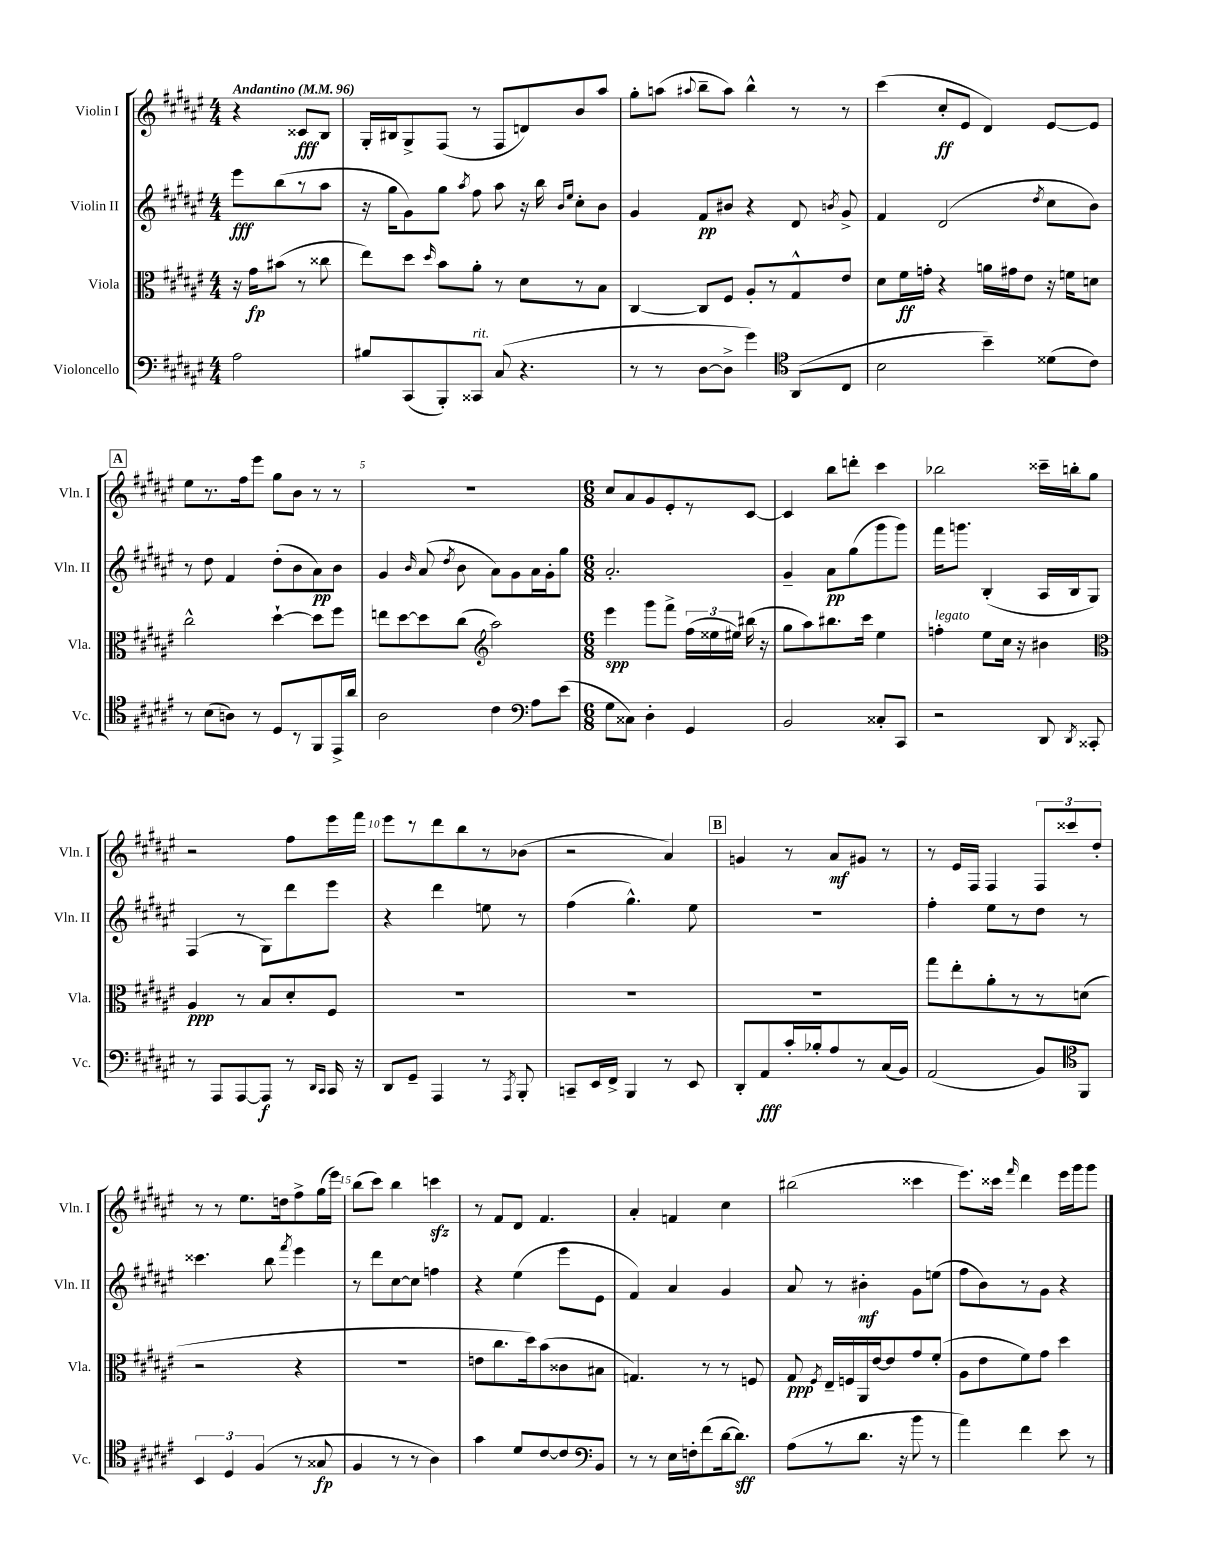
<<
\new StaffGroup <<
\new Staff = "s0" \with { instrumentName = "Violin I" shortInstrumentName = "Vln. I" } {
    \clef treble \key fis \major \numericTimeSignature \time 4/4 \partial 2 \tempo "Andantino" 4 = 96
    \autoBeamOff r4 cisis'8[\fff b8] |
    gis16[-. bis16 gis8-> fis8]( r8 fis8[ d'8) b'8 ais''8] |
    gis''8[-. a''8]( \appoggiatura { ais''8 } b''8[-- ais''8]) b''4-^ r8 r8 |
    cis'''4( cis''8[-.\ff eis'8] dis'4) eis'8[~ eis'8] |
    \mark \markup { \box "A" } eis''8[ r8. fis''16 eis'''8] gis''8[ b'8] r8 r8 |
    R1 |
    \numericTimeSignature \time 6/8 cis''8[ ais'8 gis'8 eis'8-. r8 cis'8]~ |
    cis'4 b''8[ d'''8]-. cis'''4 |
    bes''2 cisis'''16[-- b''16-. gis''8] |
    r2 fis''8[ eis'''16 fis'''16] |
    eis'''8[ r8 dis'''8 b''8 r8 bes'8]( |
    r2 ais'4) |
    \mark \markup { \box "B" } g'4 r8 ais'8[\mf gis'8] r8 |
    r8 eis'16[ fis16] fis4 \tuplet 3/2 { fis8[ cisis'''8 dis''8]-. } |
    r8 r8 eis''8.[ d''16 fis''8-> gis''16( eis'''16]) |
    b''8[( cis'''8]) b''4 c'''4\sfz |
    r8 fis'8[ dis'8] fis'4. |
    ais'4-. f'4 cis''4 |
    bis''2( cisis'''4 |
    eis'''8.[) cisis'''16] \grace { fis'''16 } dis'''4 eis'''16[ gis'''16 gis'''8] \bar "|." |
}
\new Staff = "s1" \with { instrumentName = "Violin II" shortInstrumentName = "Vln. II" } {
    \clef treble \key fis \major \numericTimeSignature \time 4/4 \partial 2
    \autoBeamOff eis'''8[\fff b''8( r8 ais''8] |
    r16 gis''16[ gis'8) gis''8] \acciaccatura { ais''8 } fis''8 ais''8 r16 b''16 \grace { b'16[ eis''16] } cis''8[-. b'8] |
    gis'4 fis'8[\pp bis'8] r4 dis'8 \acciaccatura { b'8 } gis'8-> |
    fis'4 dis'2( \acciaccatura { dis''8 } cis''8[ b'8]) |
    \mark \markup { \box "A" } r8 dis''8 fis'4 dis''8[-.( b'8 ais'8\pp) b'8] |
    gis'4 \grace { b'16 } ais'8( \acciaccatura { dis''8 } b'8 ais'8[) gis'8 ais'16 gis'16-. gis''8] |
    \numericTimeSignature \time 6/8 ais'2.-. |
    gis'4-- ais'8[\pp gis''8( gis'''8 gis'''8]) |
    fis'''16[ g'''8.] b4-.( ais16[ b16 gis8]) |
    fis4( r8 gis8[) dis'''8 eis'''8] |
    r4 dis'''4 e''8 r8 |
    fis''4( gis''4.-^) eis''8 |
    \mark \markup { \box "B" } R2. |
    fis''4-. eis''8[ r8 dis''8] r8 |
    cisis'''4. b''8 \acciaccatura { fis'''8 } eis'''4 |
    r8 dis'''8[ cis''8~ cis''8] f''4 |
    r4 eis''4( eis'''8[ eis'8] |
    fis'4) ais'4 gis'4 |
    ais'8 r8 bis'4-.\mf gis'8[ e''8]( |
    fis''8[ b'8) r8 gis'8] r4 \bar "|." |
}
\new Staff = "s2" \with { instrumentName = "Viola" shortInstrumentName = "Vla." } {
    \clef alto \key fis \major \numericTimeSignature \time 4/4 \partial 2
    \autoBeamOff r16 gis'16[\fp bis'8]( r8 cisis''8 |
    eis''8[) dis''8] \grace { dis''16 } b'8[ ais'8]-. r8 dis'8[ r8 b8] |
    cis4~ cis8[ fis8] ais8[-. r8 gis8-^ eis'8] |
    dis'8[ fis'16\ff g'16]-. r4 a'16[ gis'16 eis'8] r16 f'16[ d'8] |
    \mark \markup { \box "A" } cis''2-^ dis''4~-! dis''8[ fis''8] |
    e''8[ dis''8~ dis''8 cis''8]( \clef treble ais''2) |
    \numericTimeSignature \time 6/8 eis'''4\spp gis'''8[ fis'''8]-> \tuplet 3/2 { fis''16[( eisis''16 eis''16]) } bis''16( r16 |
    gis''8[ ais''8) bis''8. cis'''16] eis''4 |
    f''4-.^\markup { \italic "legato" } eis''8[ cis''16] r16 bis'4 |
    \clef alto ais4\ppp r8 b8[ dis'8-. fis8] |
    R2. |
    R2. |
    \mark \markup { \box "B" } R2. |
    gis''8[ eis''8-. ais'8-. r8 r8 d'8]( |
    r2 r4 |
    R2. |
    e'8[ cis''8. dis''16) b'8( cisis'8 bis8] |
    g4.) r8 r8 f8 |
    gis8\ppp \acciaccatura { fis8 } eis16[-- f16 ais,16 eis'16~ eis'8 gis'8 fis'8]-.( |
    ais8[ eis'8 fis'8) gis'8] dis''4 \bar "|." |
}
\new Staff = "s3" \with { instrumentName = "Violoncello" shortInstrumentName = "Vc." } {
    \clef bass \key fis \major \numericTimeSignature \time 4/4 \partial 2
    \autoBeamOff ais2 |
    bis8[ cis,8( b,,8-.) cisis,8]^\markup { \italic "rit." } cis8( r4. |
    r8 r8 dis8[~ dis8]-> gis'4) ais,8[( cis8] |
    \clef tenor b2 b'4--) disis'8[( cis'8]) |
    \mark \markup { \box "A" } r8 b8[( a8]) r8 dis8[ r8 fis,8 eis,16-> ais'16] |
    ais2 cis'4 \clef bass ais8[ eis'8]( |
    \numericTimeSignature \time 6/8 gis8[ cisis8]) dis4-. gis,4 |
    b,2 cisis8[-. cis,8] |
    r2 dis,8 \acciaccatura { dis,8 } cisis,8-. |
    r8 ais,,8[ ais,,8~ ais,,8]\f r8 \grace { dis,16[ cis,16] } cis,16 r16 |
    dis,8[ gis,8]-- ais,,4 r8 \acciaccatura { ais,,8 } b,,8-. |
    c,8[-- eis,16 fis,16]-> b,,4 r8 eis,8 |
    \mark \markup { \box "B" } dis,8[-. ais,8\fff cis'16-. bes16-. ais8 r8 cis16( b,16]) |
    ais,2( b,8[) fis,8] |
    \clef tenor \tuplet 3/2 { b,4 dis4 fis4( } r8 gisis8\fp |
    fis4 r8 r8 ais4) |
    gis'4 dis'8[ cis'8~ cis'8 b,8] |
    \clef bass r8 r8 eis16[ f16-. fis'8( dis'16~ dis'8.]\sff) |
    ais8[( r8 dis'8.] r16 b'8 r8 |
    ais'4) fis'4 eis'8 r8 \bar "|." |
}
>>
>>
\layout { \context { \Score \override BarNumber.break-visibility = ##(#f #t #t) barNumberVisibility = #(every-nth-bar-number-visible 5) } }
